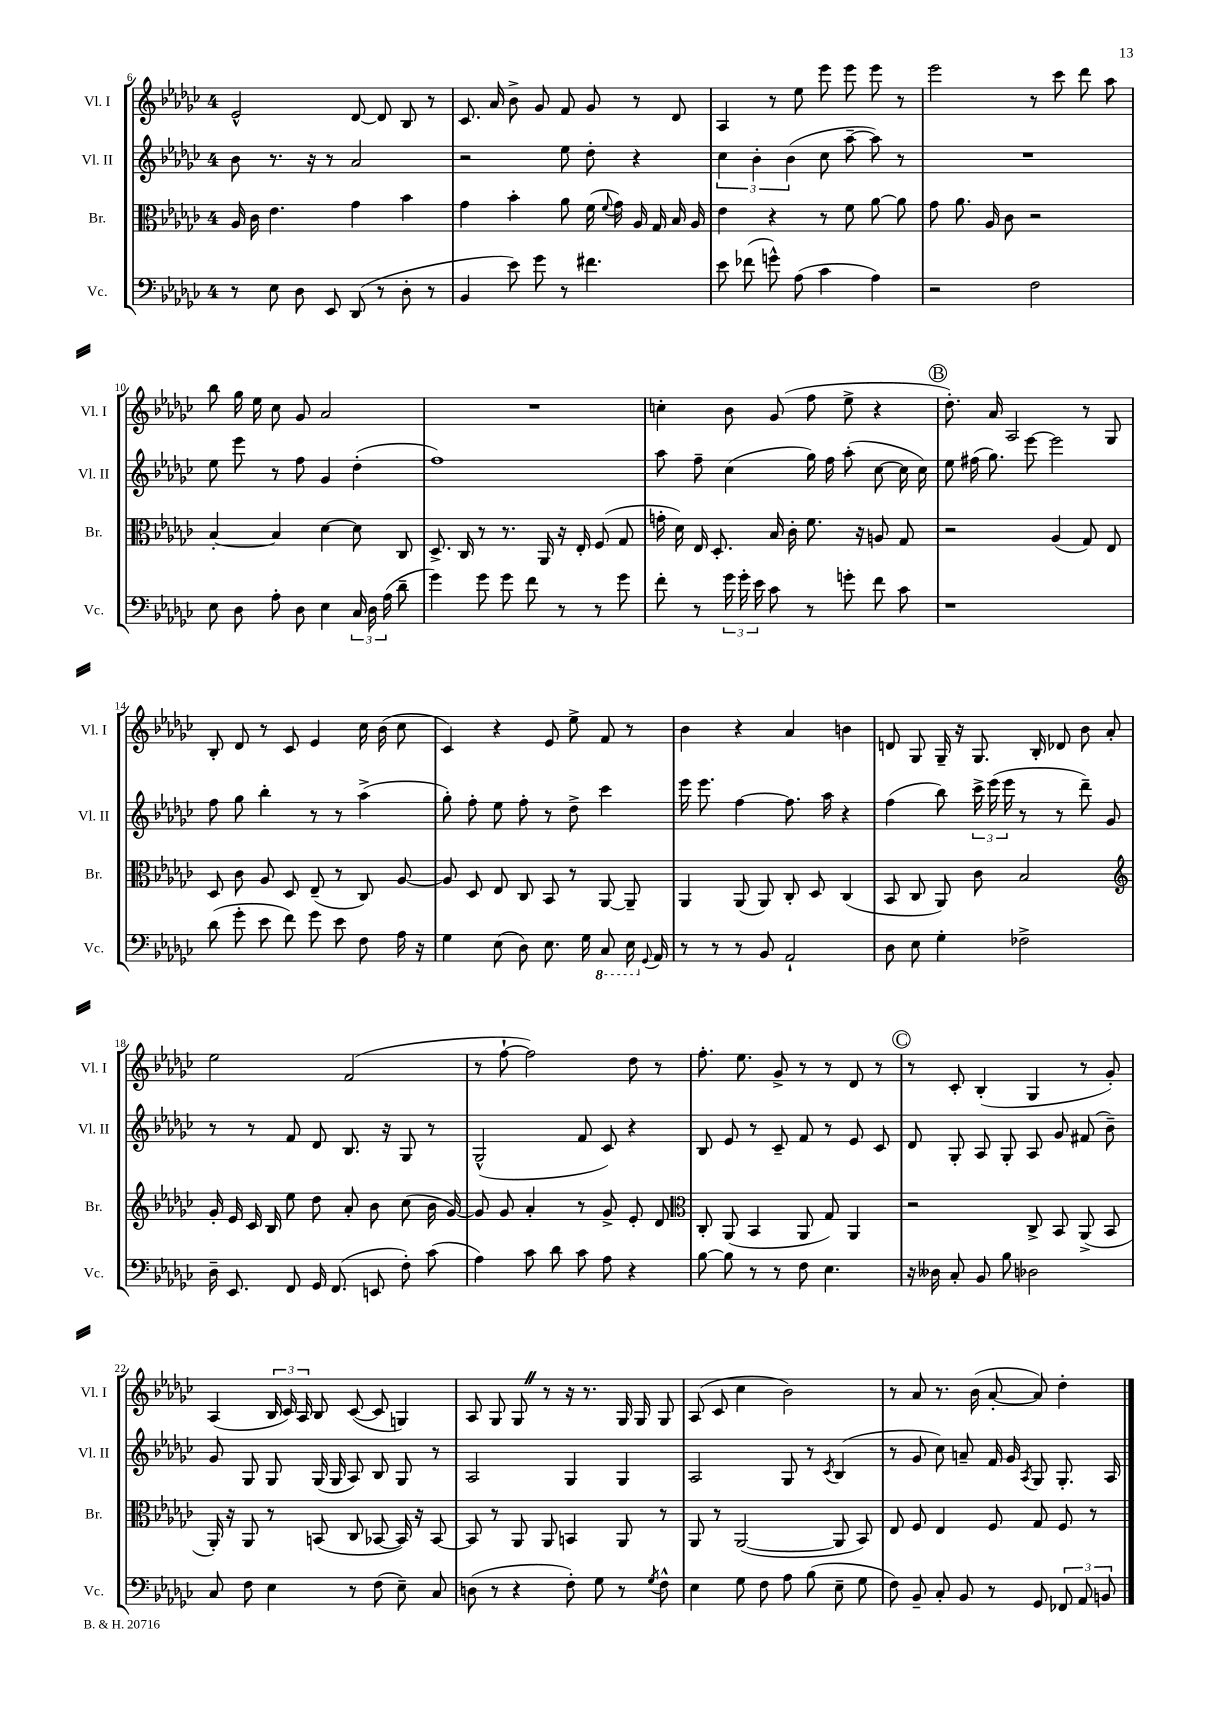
<<
\new StaffGroup <<
\new Staff = "s0" \with { instrumentName = "Vl. I" shortInstrumentName = "Vl. I" } {
    \clef treble \key ges \major \once \override Staff.TimeSignature.style = #'single-digit \time 4/4
    \autoBeamOff ees'2-^ des'8~ des'8 bes8 r8 |
    ces'8. aes'16 bes'8-> ges'8 f'8 ges'8 r8 des'8 |
    aes4 r8 ees''8 ees'''8 ees'''8 ees'''8 r8 |
    ees'''2 r8 ces'''8 des'''8 aes''8 |
    bes''8 ges''16 ees''16 ces''8 ges'8 aes'2 |
    R1 |
    c''4-. bes'8 ges'8( f''8 ees''8-> r4 |
    \mark \markup { \circle "B" } des''8.-.) aes'16 aes2 r8 ges8 |
    bes8-. des'8 r8 ces'8 ees'4 ces''16 bes'16( ces''8 |
    ces'4) r4 ees'8 ees''8-> f'8 r8 |
    bes'4 r4 aes'4 b'4 |
    d'8 ges8 ges16-- r16 ges8. bes16-. des'8 bes'8 aes'8-. |
    ees''2 f'2( |
    r8 f''8~-! f''2) des''8 r8 |
    f''8.-. ees''8. ges'8-> r8 r8 des'8 r8 |
    \mark \markup { \circle "C" } r8 ces'8-. bes4-.( ges4 r8 ges'8-.) |
    aes4( \tuplet 3/2 { bes16 ces'16) aes16 } bes8 ces'8~( ces'8 g4) |
    aes8 ges8 ges8 \once \override BreathingSign.text = \markup { \musicglyph "scripts.caesura.straight" } \breathe r8 r16 r8. ges16 ges16 ges8 |
    aes8( ces'8 ces''4 bes'2) |
    r8 aes'8 r8. bes'16( aes'8~-. aes'8) des''4-. \bar "|." |
}
\new Staff = "s1" \with { instrumentName = "Vl. II" shortInstrumentName = "Vl. II" } {
    \clef treble \key ges \major \once \override Staff.TimeSignature.style = #'single-digit \time 4/4
    \autoBeamOff bes'8 r8. r16 r8 aes'2 |
    r2 ees''8 des''8-. r4 |
    \tuplet 3/2 { ces''4 bes'4-. bes'4( } ces''8 aes''8~-- aes''8) r8 |
    R1 |
    ees''8 ees'''8 r8 f''8 ges'4 des''4-.( |
    f''1) |
    aes''8 f''8-- ces''4( ges''16) f''16 aes''8-.( ces''8~ ces''16 ces''16) |
    \mark \markup { \circle "B" } ees''8 fis''16( ges''8.) ees'''8~ ees'''2 |
    f''8 ges''8 bes''4-. r8 r8 aes''4->( |
    ges''8-.) f''8-. ees''8 f''8-. r8 des''8-> ces'''4 |
    ees'''16 ees'''8. f''4~ f''8. aes''16 r4 |
    f''4( bes''8) \tuplet 3/2 { ces'''16-> ees'''16( ees'''16 } r8 r8 des'''8--) ges'8 |
    r8 r8 f'8 des'8 bes8. r16 ges8 r8 |
    ges2-^( f'8 ces'8) r4 |
    bes8 ees'8 r8 ces'8-- f'8 r8 ees'8 ces'8 |
    \mark \markup { \circle "C" } des'8 ges8-. aes8 ges8-. aes8 ges'8 fis'8( bes'8--) |
    ges'8 ges8 ges8 ges16( ges16 aes8) bes8 ges8 r8 |
    aes2 ges4 ges4 |
    aes2 ges8 r8 \acciaccatura { ces'8 } bes4( |
    r8 ges'8 ces''8) a'8-- f'16 ges'16 \acciaccatura { aes8 } ges8 ges8.-. aes16 \bar "|." |
}
\new Staff = "s2" \with { instrumentName = "Br." shortInstrumentName = "Br." } {
    \clef alto \key ges \major \once \override Staff.TimeSignature.style = #'single-digit \time 4/4
    \autoBeamOff aes16 ces'16 ees'4. ges'4 bes'4 |
    ges'4 bes'4-. aes'8 f'16( \appoggiatura { f'8 } ges'16) aes16 ges16 bes16 aes16 |
    ees'4 r4 r8 f'8 aes'8~ aes'8 |
    ges'8 aes'8. aes16 ces'8 r2 |
    bes4~-. bes4 des'4~ des'8 ces8 |
    des8.-> ces16 r8 r8. aes,16 r16 ees16-. f8( ges8 |
    g'16-. des'16) ees16 des8.-. bes16 ces'16-. f'8. r16 a8 ges8 |
    \mark \markup { \circle "B" } r2 aes4( ges8) ees8 |
    des8 ces'8 aes8 des8 ees8--( r8 ces8) aes8~ |
    aes8 des8 ees8 ces8 bes,8 r8 aes,8~ aes,8-- |
    aes,4 aes,8( aes,8) ces8-. des8 ces4( |
    bes,8 ces8 aes,8) ces'8 bes2 |
    \clef treble ges'16-. ees'16 ces'16 bes16 ees''8 des''8 aes'8-. bes'8 ces''8( bes'16 ges'16~) |
    ges'8 ges'8 aes'4-. r8 ges'8-> ees'8-. des'8 |
    \clef alto ces8-. aes,8( bes,4 aes,8 ges8) aes,4 |
    \mark \markup { \circle "C" } r2 ces8-> bes,8 aes,8->( bes,8 |
    aes,16-.) r16 aes,8 r8 b,8( ces8 bes,8~ bes,16) r16 bes,8~ |
    bes,8 r8 aes,8 aes,8 b,4 aes,8 r8 |
    aes,8 r8 aes,2~( aes,8 bes,8) |
    ees8 f8 ees4 f8 ges8 f8 r8 \bar "|." |
}
\new Staff = "s3" \with { instrumentName = "Vc." shortInstrumentName = "Vc." } {
    \clef bass \key ges \major \once \override Staff.TimeSignature.style = #'single-digit \time 4/4
    \autoBeamOff r8 ees8 des8 ees,8 des,8( r8 des8-. r8 |
    bes,4 ees'8) ges'8 r8 fis'4. |
    ees'8 fes'8( g'8-^) aes8( ces'4 aes4) |
    r2 f2 |
    ees8 des8 aes8-. des8 ees4 \tuplet 3/2 { ces16 des16 aes16( } des'8-- |
    ges'4) ges'8 ges'8 f'8 r8 r8 ges'8 |
    f'8-. r8 \tuplet 3/2 { ges'16 ges'16-. ees'16 } ces'8 r8 g'8-. f'8 ces'8 |
    \mark \markup { \circle "B" } r1 |
    des'8( ges'8-. ees'8 f'8) ges'8 ees'8 f8 aes16 r16 |
    ges4 ees8( des8) ees8. ges16 \ottava #-1 ces,8 ees,16 \ottava #0 \appoggiatura { ges,8 } aes,16 |
    r8 r8 r8 bes,8 aes,2-! |
    des8 ees8 ges4-. fes2-> |
    des16-- ees,8. f,8 ges,16 f,8.( e,8 f8-.) ces'8( |
    aes4) ces'8 des'8 ces'8 aes8 r4 |
    bes8~ bes8 r8 r8 f8 ees4. |
    \mark \markup { \circle "C" } r16 deses16 ces8-. bes,8 bes8 des2 |
    ces8 f8 ees4 r8 f8( ees8--) ces8 |
    d8( r8 r4 f8-.) ges8 r8 \acciaccatura { ges8 } f8-^ |
    ees4 ges8 f8 aes8 bes8( ees8-- ges8 |
    f8) bes,8-- ces8-. bes,8 r8 ges,8 \tuplet 3/2 { fes,8 aes,8 b,8 } \bar "|." |
}
>>
>>
\layout { \context { \Score currentBarNumber = #6 } }
